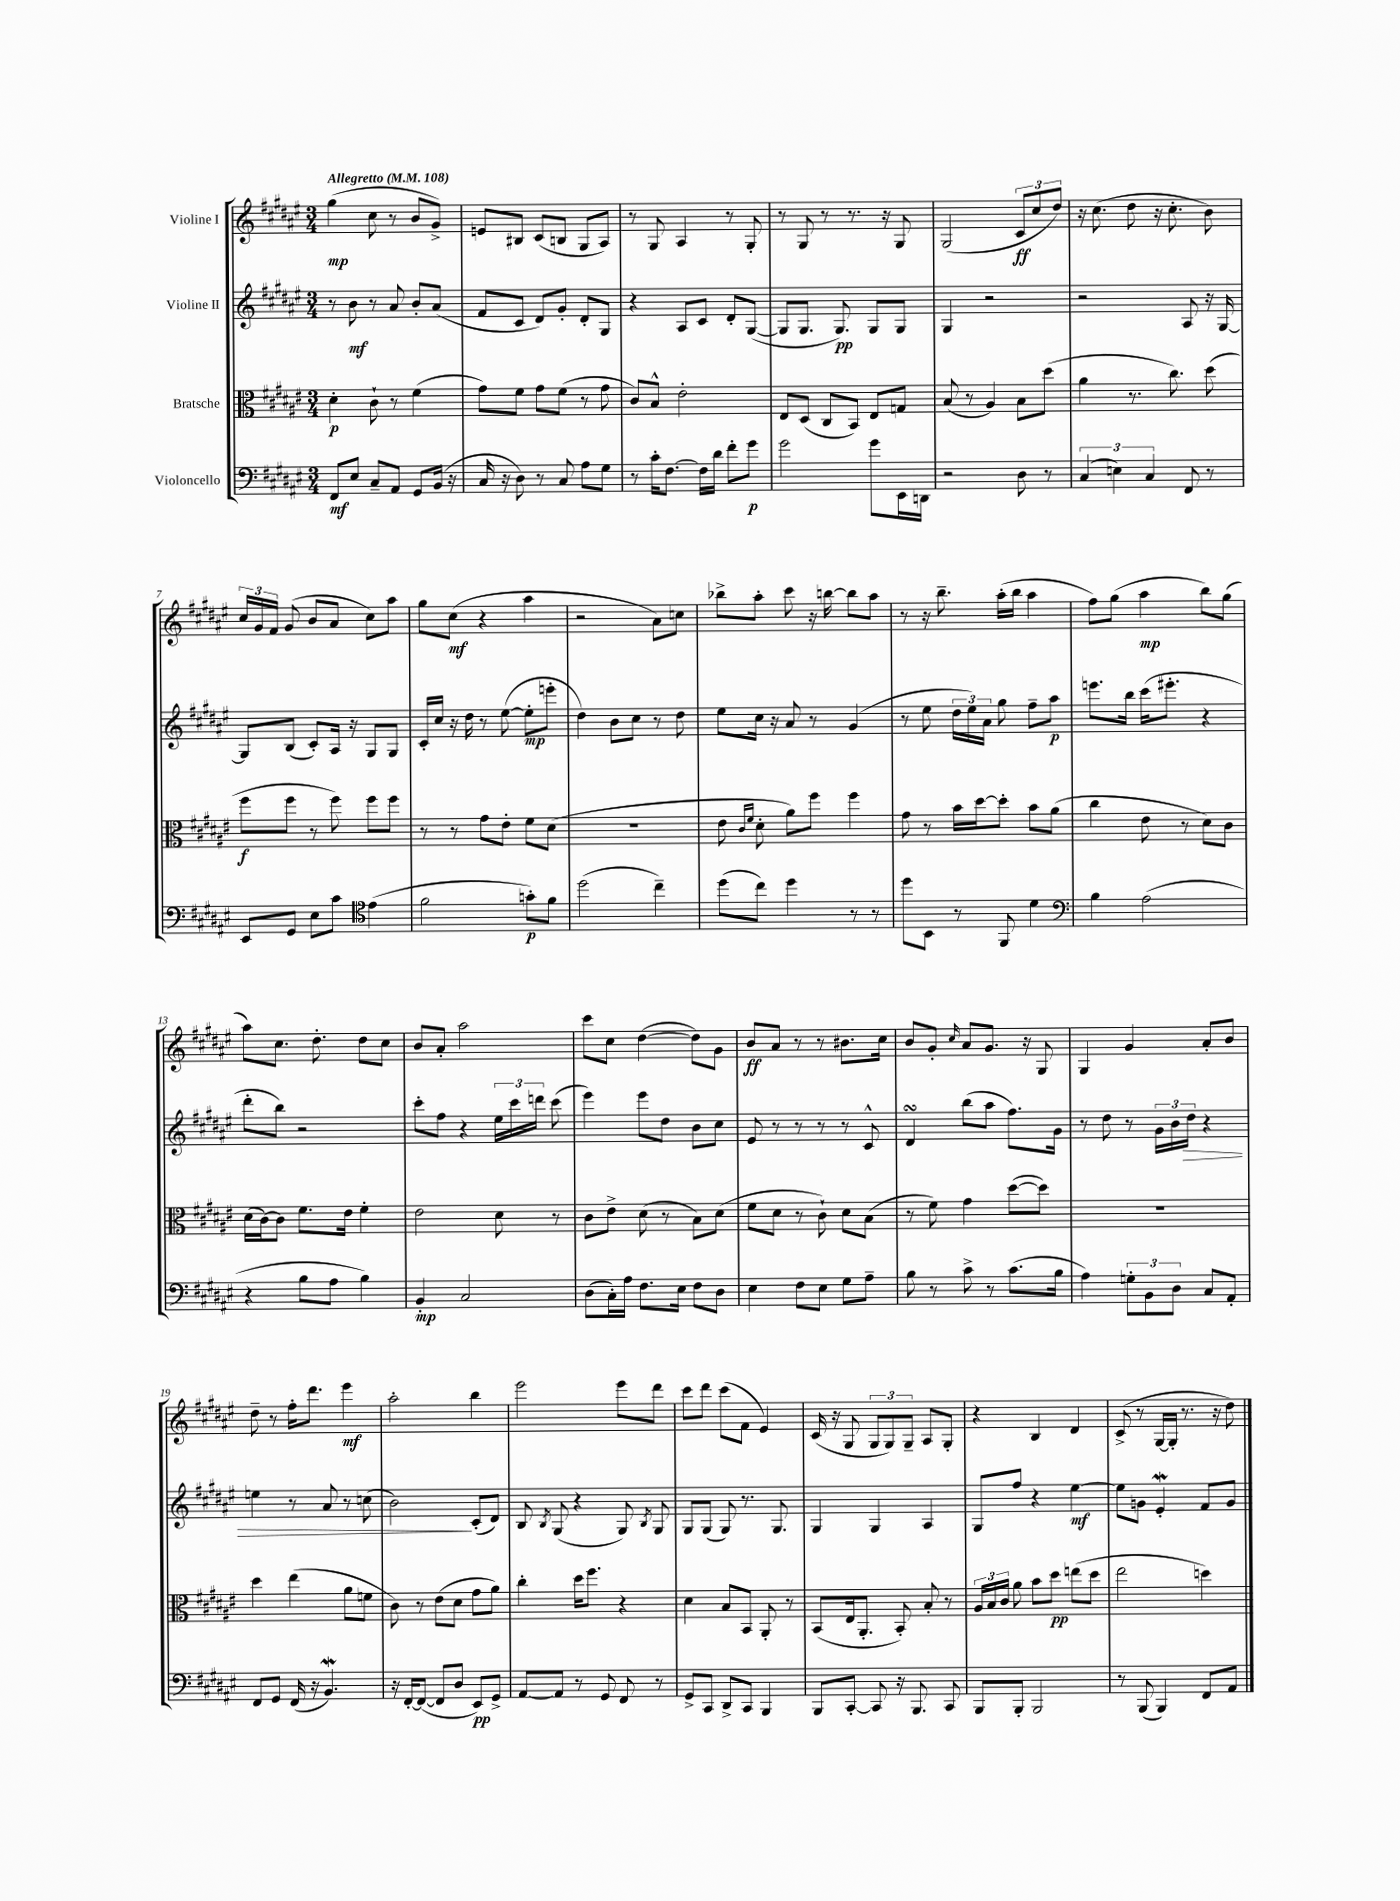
<<
\new StaffGroup <<
\new Staff = "s0" \with { instrumentName = "Violine I" } {
    \clef treble \key fis \major \numericTimeSignature \time 3/4 \tempo "Allegretto" 4 = 108
    \autoBeamOff gis''4\mp( cis''8 r8 b'8[ gis'8]->) |
    e'8[ bis8] cis'8[( b8] gis8[ ais8]) |
    r8 gis8 ais4 r8 gis8-. |
    r8 gis8 r8 r8. r16 gis8 |
    gis2( \tuplet 3/2 { cis'8[\ff cis''8 dis''8]) } |
    r16 cis''8.( dis''8 r16 cis''8.-. b'8) |
    \tuplet 3/2 { cis''16[ gis'16 fis'16] } gis'8( b'8[ ais'8] cis''8[) ais''8] |
    gis''8[ cis''8]\mf( r4 ais''4 |
    r2 ais'8[) c''8] |
    bes''8[-> ais''8]-. cis'''8 r16 b''16~ b''8[ ais''8] |
    r8 r16 b''8.-- ais''16[-.( b''16] ais''4 |
    fis''8[) gis''8]( ais''4\mp b''8[) gis''8]( |
    ais''8[) cis''8.] dis''8.-. dis''8[ cis''8] |
    b'8[ ais'8]-. ais''2 |
    cis'''8[ cis''8] dis''4~( dis''8[) gis'8] |
    b'8[\ff ais'8] r8 r8 bis'8.[ cis''16] |
    b'8[ gis'8]-. \grace { cis''16 } ais'8[ gis'8.] r16 gis8 |
    gis4 gis'4 ais'8[-. b'8] |
    dis''8-- r8 fis''16[-. dis'''8.] eis'''4\mf |
    ais''2-. b''4 |
    eis'''2 eis'''8[ dis'''8] |
    cis'''8[ dis'''8] cis'''8[( fis'8] eis'4) |
    cis'16( r16 gis8 \tuplet 3/2 { gis8[ gis8) gis8]-- } ais8[ gis8]-. |
    r4 b4 dis'4 |
    cis'8->( r8 gis16[~ gis16]-. r8. r16 dis''8) \bar "|." |
}
\new Staff = "s1" \with { instrumentName = "Violine II" } {
    \clef treble \key fis \major \numericTimeSignature \time 3/4
    \autoBeamOff r8 b'8\mf r8 ais'8 b'8[-. ais'8]( |
    fis'8[ cis'8] dis'8[) gis'8]-. dis'8[-. gis8] |
    r4 ais8[ cis'8] dis'8[-. gis8]~( |
    gis8[ gis8.] gis8.\pp) gis8[ gis8] |
    gis4 r2 |
    r2 ais8 r16 gis16~ |
    gis8[ b8]( cis'8[-.) ais16] r16 gis8[ gis8] |
    cis'16[-. cis''16] r16 dis''16 r8 eis''8~( eis''8[-.\mp e'''8]-. |
    dis''4) b'8[ cis''8] r8 dis''8 |
    eis''8[ cis''16] r16 ais'8 r8 gis'4( |
    r8 eis''8 \tuplet 3/2 { dis''16[ eis''16) ais'16] } gis''8 fis''8[-- ais''8]\p |
    e'''8.[ b''16] cis'''16[( eis'''8.]-. r4 |
    dis'''8[-. b''8]) r2 |
    cis'''8[-. fis''8] r4 \tuplet 3/2 { eis''16[ cis'''16 d'''16] } cis'''8( |
    eis'''4) eis'''8[ dis''8] b'8[ cis''8] |
    eis'8 r8 r8 r8 r8 cis'8-^ |
    dis'4\turn b''8[( ais''8] fis''8.[) gis'16] |
    r8 dis''8 r8 \tuplet 3/2 { gis'16[ b'16 dis''16]\> } r4 |
    e''4 r8 ais'8 r8 c''8( |
    b'2\!) cis'8[-.( dis'8]) |
    b8 \acciaccatura { b8 } gis8( r4 gis8) \acciaccatura { b8 } gis8 |
    gis8[ gis8]( gis8) r8. gis8. |
    gis4 gis4 ais4 |
    gis8[ fis''8] r4 eis''4~\mf |
    eis''8[ g'8] eis'4-.\mordent fis'8[ g'8] \bar "|." |
}
\new Staff = "s2" \with { instrumentName = "Bratsche" } {
    \clef alto \key fis \major \numericTimeSignature \time 3/4
    \autoBeamOff dis'4-.\p cis'8-! r8 fis'4( |
    gis'8[) fis'8] gis'8[ fis'8]( r8 gis'8 |
    cis'8[) b8]-^ eis'2-. |
    eis8[ dis8]( cis8[ b,8]) eis8[ g8] |
    b8( r8 ais4) b8[ dis''8]( |
    ais'4 r8. cis''8.) dis''8( |
    fis''8[\f fis''8] r8 fis''8) fis''8[ fis''8] |
    r8 r8 gis'8[ eis'8]-. fis'8[ dis'8]( |
    R2. |
    eis'8 \grace { cis'16[ fis'16] } dis'8-. ais'8[) fis''8] fis''4 |
    gis'8 r8 b'16[ dis''16~ dis''8]-. b'8[ ais'8]( |
    cis''4 eis'8 r8 dis'8[) cis'8] |
    dis'16[( cis'16~) cis'8] fis'8.[ eis'16] fis'4-. |
    eis'2 dis'8 r8 |
    cis'8[ eis'8]-> dis'8( r8 b8[) dis'8]( |
    fis'8[ dis'8] r8 cis'8-!) dis'8[ b8]( |
    r8 fis'8) gis'4 dis''8[~( dis''8]) |
    R2. |
    dis''4 eis''4( ais'8[ f'8] |
    cis'8) r8 eis'8[( dis'8] gis'8[ ais'8]) |
    cis''4-. dis''16[ fis''8.] r4 |
    dis'4 b8[ b,8] ais,8-. r8 |
    b,8[( eis16 ais,8.]-. b,8-.) b8-. r8 |
    \tuplet 3/2 { ais16[ b16 cis'16] } ais'8 b'8[ dis''8]\pp e''8[( dis''8] |
    eis''2 d''4) \bar "|." |
}
\new Staff = "s3" \with { instrumentName = "Violoncello" } {
    \clef bass \key fis \major \numericTimeSignature \time 3/4
    \autoBeamOff fis,8[\mf eis8] cis8[-- ais,8] gis,8[ b,16]( r16 |
    cis16 r16 dis8) r8 cis8 ais8[ gis8] |
    r8 cis'16[-. fis8.]~ fis16[ dis'16] fis'8[-. gis'8]\p |
    gis'2 gis'8[ eis,16 d,16] |
    r2 dis8 r8 |
    \tuplet 3/2 { cis4( e4) cis4 } fis,8 r8 |
    eis,8[ gis,8] eis8[ cis'8] \clef tenor eis'4( |
    fis'2 g'8[-.\p) fis'8] |
    dis''2( cis''4--) |
    dis''8[( cis''8]) dis''4 r8 r8 |
    dis''8[ b,8] r8 fis,8 dis'4 |
    \clef bass b4 ais2( |
    r4 b8[ ais8] b4) |
    b,4-.\mp cis2 |
    dis8[( cis16-.) ais16] fis8.[ eis16] fis8[ dis8] |
    eis4 fis8[ eis8] gis8[ ais8]-- |
    b8 r8 cis'8-> r8 cis'8.[( b16] |
    ais4) \tuplet 3/2 { g8[-. b,8 dis8] } cis8[ ais,8]-. |
    fis,8[ gis,8] fis,16( r16 b,4.\mordent) |
    r16 fis,16[~-. fis,8]~( fis,8[ dis8] eis,8[\pp) gis,8]-> |
    ais,8[~ ais,8] r8 gis,8 fis,8 r8 |
    gis,8[-> cis,8] dis,8[-> cis,8] b,,4 |
    b,,8[ cis,8]~-. cis,8 r16 b,,8. cis,8 |
    b,,8[ b,,8]-. b,,2 |
    r8 b,,8( b,,4) fis,8[ ais,8] \bar "|." |
}
>>
>>
